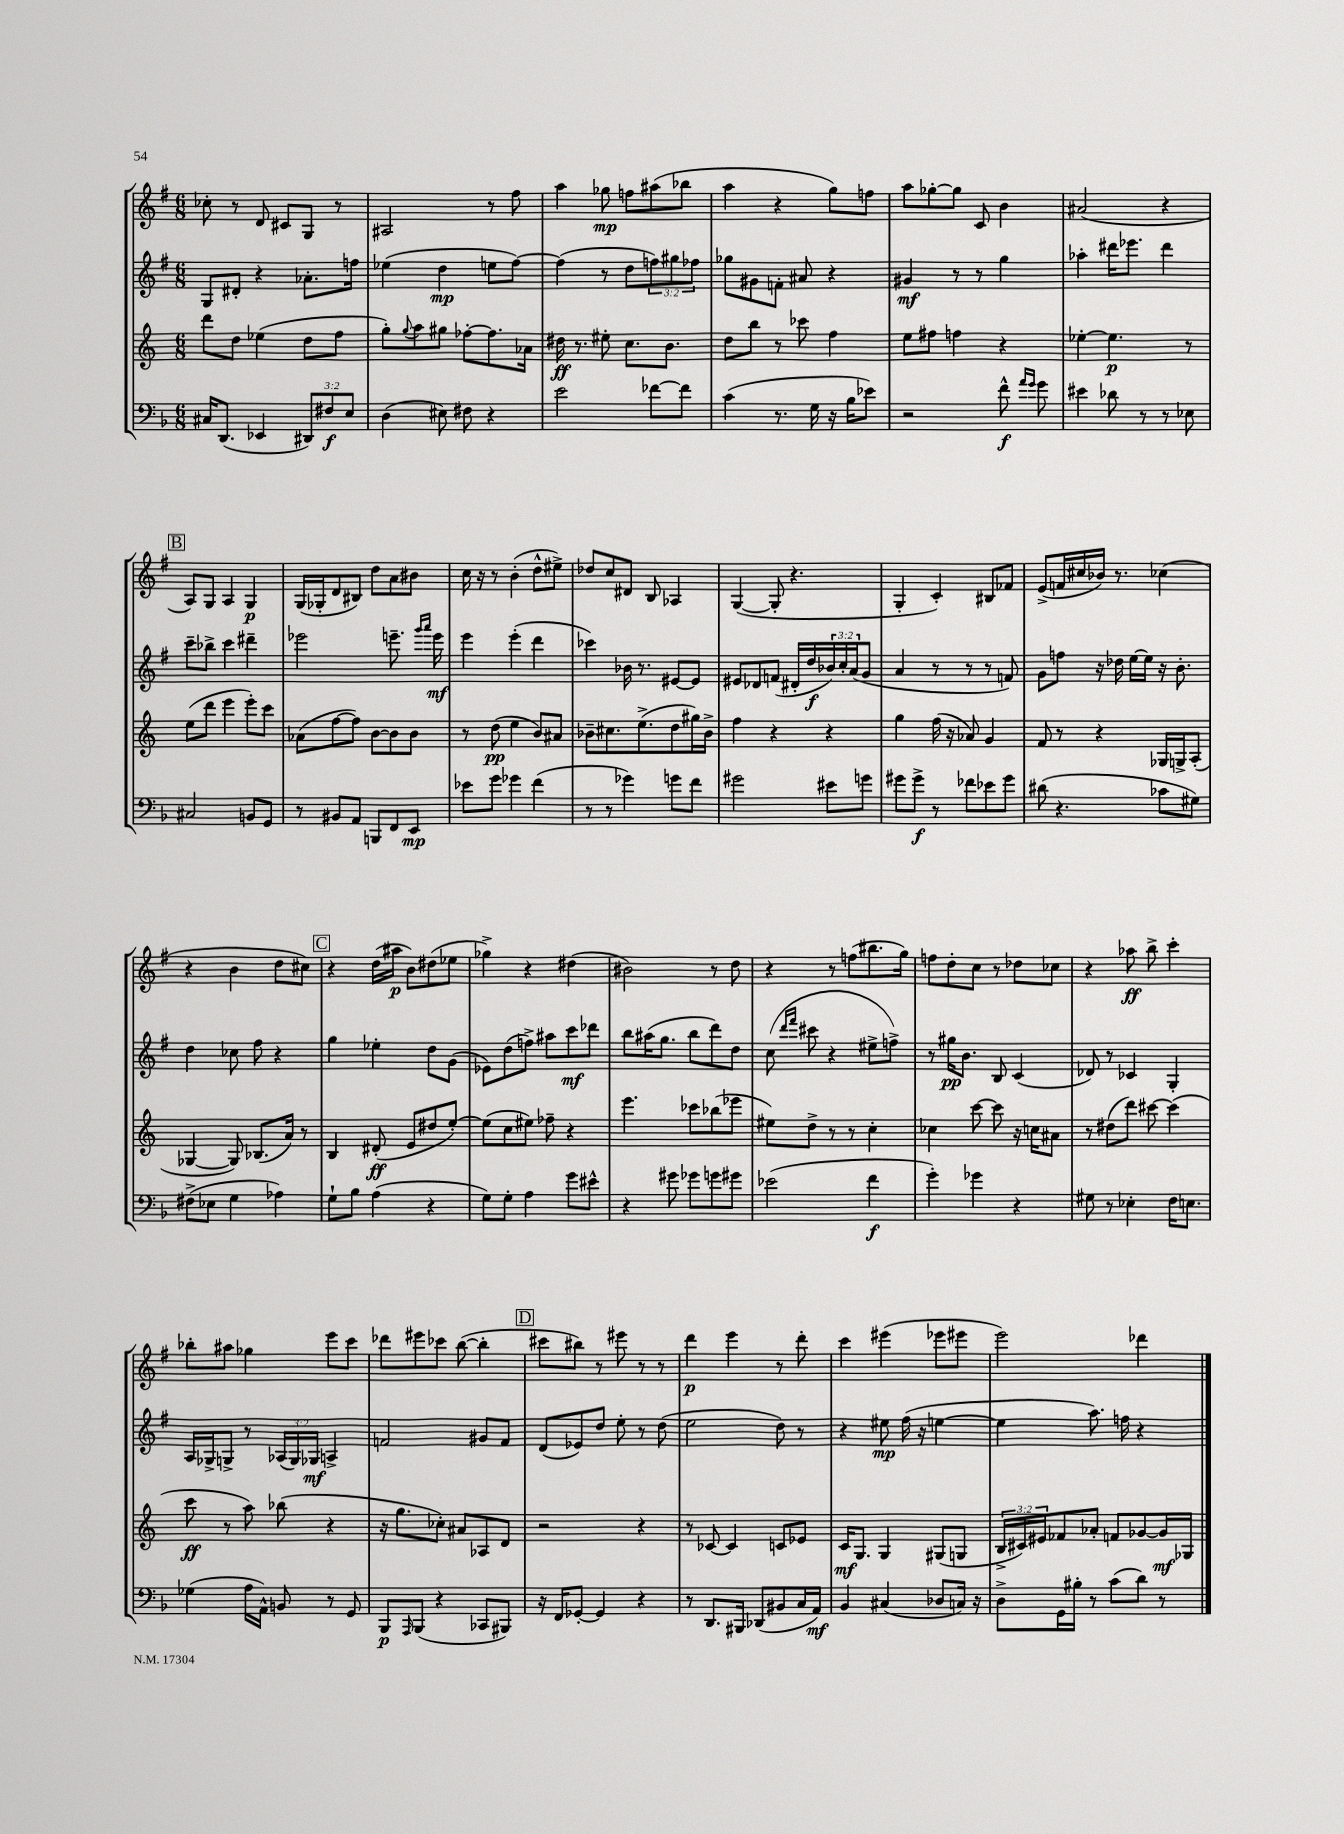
<<
\new StaffGroup <<
\new Staff = "s0" {
    \clef treble \key g \major \numericTimeSignature \time 6/8
    ces''8-. r8 d'8 cis'8 g8 r8 |
    ais2 r8 fis''8 |
    a''4 ges''8\mp f''8 ais''8( bes''8 |
    a''4 r4 g''8) f''8 |
    a''8 ges''8~-. ges''8 c'8 b'4 |
    ais'2( r4 |
    \mark \markup { \box "B" } a8) g8 a4 g4\p |
    g16( ges16-. d'8 bis8) d''8 a'8 bis'8 |
    c''16 r16 r8 b'4-.( d''8-^ eis''8->) |
    des''8 c''8 dis'8 b8 aes4 |
    g4~( g8-. r4. |
    g4-. c'4-.) bis8 fes'8 |
    e'8->( f'16 cis''16 bes'16) r8. ces''4( |
    r4 b'4 d''8 cis''8) |
    \mark \markup { \box "C" } r4 d''16( ais''16\p b'8) dis''8( ees''8 |
    ges''4->) r4 dis''4( |
    bis'2) r8 d''8 |
    r4 r8 f''8( bis''8. g''16) |
    f''8 d''8-. c''8 r8 des''8 ces''8 |
    r4 aes''8\ff b''8-> c'''4-. |
    bes''8-. ais''8 ges''4 e'''8 c'''8 |
    des'''8 eis'''8 ces'''8 b''8~( b''4-. |
    \mark \markup { \box "D" } cis'''8 bis''8) r8 eis'''8 r8 r8 |
    d'''4\p e'''4 r8 d'''8-. |
    c'''4 eis'''4( ees'''8 eis'''8 |
    e'''2) des'''4 \bar "|." |
}
\new Staff = "s1" {
    \clef treble \key g \major \numericTimeSignature \time 6/8 \override Staff.TupletNumber.text = #tuplet-number::calc-fraction-text
    g8 dis'8-. r4 aes'8.-. f''16 |
    ees''4( d''4\mp e''8 fis''8~) |
    fis''4( r8 d''8 \tuplet 3/2 { f''8) gis''8 fes''8 } |
    ges''8 gis'8 f'8-. ais'8 r4 |
    gis'4\mf r8 r8 g''4 |
    aes''4-. dis'''16 ees'''8. dis'''4 |
    \mark \markup { \box "B" } c'''8-- bes''8-> c'''4 dis'''4-- |
    ees'''2 e'''8.-- \grace { g'''16 a'''16 } e'''16\mf |
    e'''4 e'''4-.( d'''4 |
    ces'''4) bes'16 r8. eis'8~ eis'8 |
    eis'8 des'8 f'8( dis'16-. d''16\f \tuplet 3/2 { bes'16) c''16-. a'16( } g'8 |
    a'4 r8 r8 r8 f'8) |
    g'8 f''8 r16 des''16 e''16~ e''16 r16 b'8.-. |
    d''4 ces''8 fis''8 r4 |
    \mark \markup { \box "C" } g''4 ees''4-. d''8 g'8( |
    ees'8) d''8( f''8->) ais''8 c'''8\mf des'''8 |
    b''8 ais''16( g''8. b''8 d'''8) d''8 |
    c''8( \grace { d'''16 fis'''16 } cis'''8 r4 eis''8-> f''8->) |
    r8 gis''16\pp b'8. b8 c'4( |
    des'8) r8 ces'4 g4-. |
    a16 ges16-> g8-> r8 \tuplet 3/2 { aes16( g16) ges16\mf } a4-> |
    f'2 gis'8 f'8 |
    \mark \markup { \box "D" } d'8( ees'8) d''8 e''8-. r8 d''8( |
    e''2 d''8) r8 |
    r4 eis''8\mp fis''16( r16 e''4~ |
    e''4 a''8.) f''16 r4 \bar "|." |
}
\new Staff = "s2" {
    \clef treble \key c \major \numericTimeSignature \time 6/8 \override Staff.TupletNumber.text = #tuplet-number::calc-fraction-text
    d'''8 d''8 ees''4( d''8 f''8 |
    g''8-.) \appoggiatura { g''8 } a''8 gis''8 fes''8~-. fes''8. aes'16 |
    dis''16\ff r8. eis''8-. c''8. b'8. |
    d''8 b''8 r8 ces'''8 f''4 |
    e''8 fis''8 f''4 r4 |
    ees''4~-. ees''4.\p r8 |
    \mark \markup { \box "B" } e''8( d'''8 e'''4 e'''8-.) c'''8 |
    aes'8( f''8~ f''8) b'8~ b'8 b'8 |
    r8 d''8\pp( e''4 b'8) ais'8 |
    bes'8-- cis''8. e''8.->( d''8 gis''16) bes'16-> |
    f''4 r4 r4 |
    g''4 f''16( r16 aes'8) g'4 |
    f'8 r8 r4 ges16 g16-> a8-.( |
    ges4~ ges8) bes8.( a'16) r8 |
    \mark \markup { \box "C" } b4 dis'8-.\ff( e'8 dis''8 e''8~-.) |
    e''8( c''8 eis''8) fes''8-- r4 |
    e'''4. ces'''8 bes''8( ees'''8 |
    eis''8) d''8-> r8 r8 c''4-. |
    ces''4 c'''8~ c'''8 r16 c''16 ais'8 |
    r8 dis''8( d'''8) cis'''8~ cis'''4( |
    c'''8\ff r8 a''8) bes''8( r4 |
    r16 g''8. ces''8-.) ais'8 aes8 d'8 |
    \mark \markup { \box "D" } r2 r4 |
    r8 ces'8~ ces'4 c'8 ees'8 |
    c'16\mf g8. g4 gis8( g8 |
    \tuplet 3/2 { b16-> cis'16) eis'16 } fes'8 aes'8-. f'8 ges'8~ ges'16\mf ges16 \bar "|." |
}
\new Staff = "s3" {
    \clef bass \key f \major \numericTimeSignature \time 6/8 \override Staff.TupletNumber.text = #tuplet-number::calc-fraction-text
    cis16 d,8.( ees,4 \tuplet 3/2 { dis,8) fis8\f e8 } |
    d4( eis8) fis8 r4 |
    e'2 fes'8~ fes'8 |
    c'4( r8. g16 r16 bes16 ees'8) |
    r2 f'8-^\f \grace { a'16 g'16 } g'8 |
    eis'4 des'8 r8 r8 ees8 |
    \mark \markup { \box "B" } cis2 b,8 g,8 |
    r8 bis,8 a,8 b,,8 f,8 e,8\mp |
    ees'8 g'8 ges'4 f'4( |
    r8 r8 ges'4) g'8 f'8 |
    gis'2 eis'8 g'8 |
    gis'8 gis'8->\f r8 fes'8 ees'8 gis'8 |
    dis'8( r4. ces'8 gis8) |
    fis8->( ees8 g4 aes4) |
    \mark \markup { \box "C" } g8-! bes8 a4( r4 |
    g8) g8-. a4 g'8 eis'8-^ |
    r4 gis'8 ges'8 g'8 gis'8 |
    ees'2( f'4\f |
    g'4-.) ges'4 r4 |
    gis8 r8 ees4-. f16 e8. |
    ges4( a16 a,16-^) b,8 r8 g,8 |
    bes,,8\p \grace { a,,16 } bes,,8( r4 ces,8 bis,,8) |
    \mark \markup { \box "D" } r16 f,16 ges,8~-. ges,4 r4 |
    r8 d,8. bis,,16 des,8( bis,8 c16 a,16\mf) |
    bes,4 cis4( des8 c16) r16 |
    d8-> g,16 bis16-. r8 c'8( d'8) r8 \bar "|." |
}
>>
>>
\layout { \context { \Score \remove "Bar_number_engraver" } }
